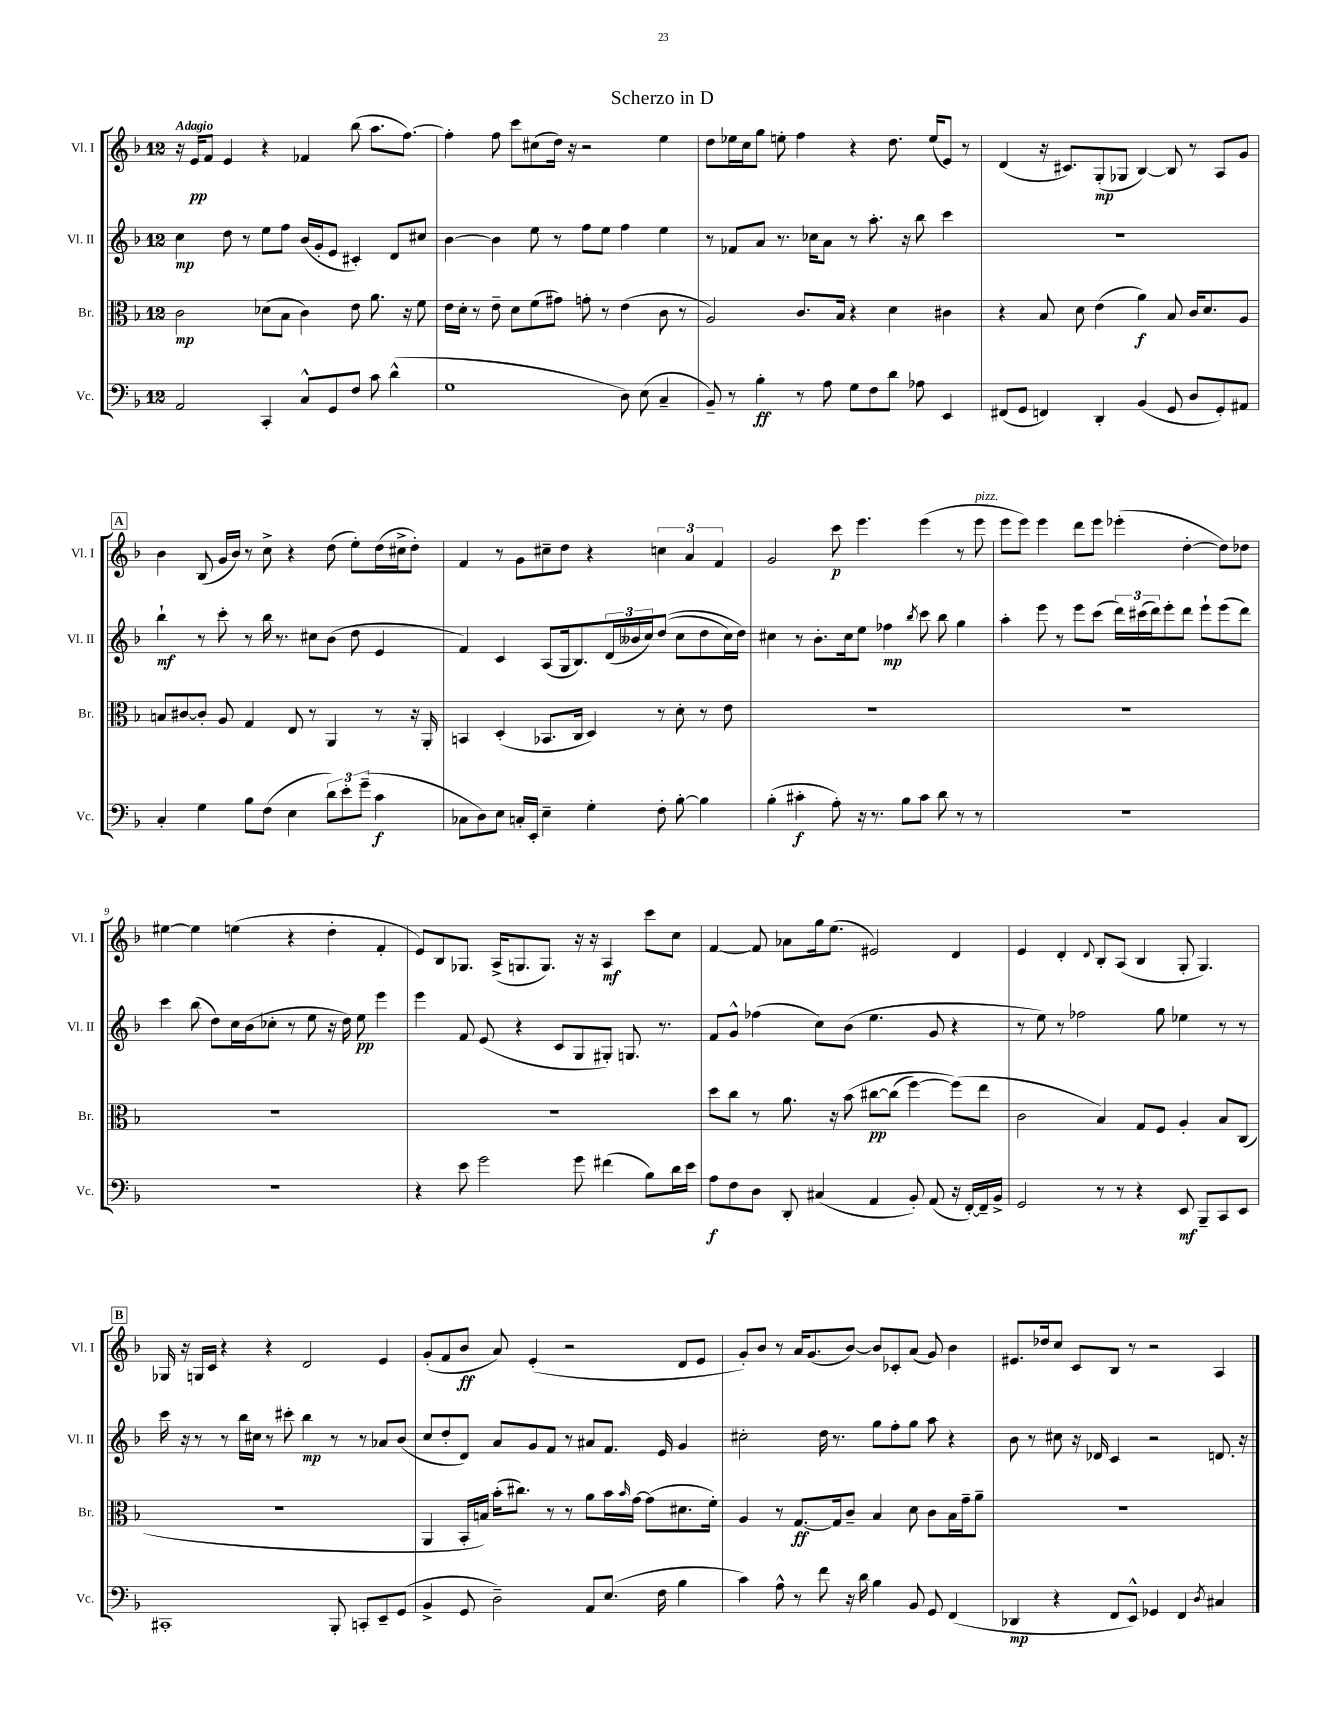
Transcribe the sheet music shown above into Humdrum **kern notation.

**kern	**kern	**kern	**kern
*staff4	*staff3	*staff2	*staff1
*clefF4	*clefC3	*clefG2	*clefG2
*k[b-]	*k[b-]	*k[b-]	*k[b-]
*M12/8	*M12/8	*M12/8	*M12/8
2AA	2c	4cc	16r
.	.	.	16e
.	.	.	8f
.	.	8dd	4e
.	.	8r	.
4CC'	(8d-	8ee	4r
.	8B-	8ff	.
8C^^	4c)	(16b-	4f-
.	.	16g'	.
8GG	.	8e	.
8F	8e	4c#')	(8bb-
8c	8.a	.	8.aa
(4d^^	.	8d	.
.	16r	.	[8.ff)
.	8f	8cc#	.
=	=	=	=
1G	16e	[4b-	4ff']
.	16d'	.	.
.	8r	.	.
.	8e~	4b-]	8ff
.	8d	.	8ccc
.	(8f	8ee	(8cc#
.	8g#)	8r	16dd)
.	.	.	16r
.	8g'	8ff	2r
.	8r	8ee	.
8D)	(4e	4ff	.
(8E	.	.	.
4C~	8c	4ee	4ee
.	8r	.	.
=	=	=	=
8BB-~)	2A)	8r	8dd
8r	.	8f-	16ee-
.	.	.	16cc
4B-'	.	8a	8gg
.	.	8.r	8ee'
8r	8.c	.	4ff
.	.	16cc-	.
8A	.	8a	.
.	16B-	.	.
8G	4r	8r	4r
8F	.	8.aa'	.
8d	4d	.	8.dd
.	.	16r	.
8A-	.	8bb-	.
.	.	.	(16ee
4EE	4c#	4ccc	8e)
.	.	.	8r
=	=	=	=
(8FF#	4r	1.r	(4d
8GG	.	.	.
4FF)	8B-	.	16r
.	.	.	8.c#)
.	8d	.	.
4DD'	(4e	.	(8G'
.	.	.	8G-
(4BB-	4a)	.	[4B-)
8GG	8B-	.	8B-]
8D	16c	.	8r
.	8.d	.	.
8GG')	.	.	8A
8AA#	8A	.	8g
=	=	=	=
4C'	8B	4bb-`	4b-
.	[8c#	.	.
4G	8c#']	8r	(8B-
.	8A	8ccc'	16g
.	.	.	16b-)
8B-	4G	8r	8r
(8F	.	16bb-	8cc^
.	.	8.r	.
4E	8E	.	4r
.	8r	8cc#	.
12d)	4AA	(8b-	(8dd
12e'	.	.	.
.	.	8dd	8ee')
(12g~	.	.	.
4c	8r	4e	(16dd
.	.	.	16cc#^
.	16r	.	8dd')
.	16AA'	.	.
=	=	=	=
8C-	4BB	4f)	4f
8D)	.	.	.
8E	(4D'	4c	8r
16C'	.	.	8g
16EE'	.	.	.
4E~	8.BB-	(8A	8cc#~
.	.	16G	8dd
.	16C	8.B-)	.
4G'	4D)	.	4r
.	.	(24d	.
.	.	24b--	.
.	.	24cc)	.
8F'	8r	&((8dd	6cc
[8B-'	8d'	8cc	.
.	.	.	6a
4B-]	8r	8dd	.
.	.	.	6f
.	8e	16cc)	.
.	.	16dd&)	.
=	=	=	=
(4B-'	1.r	4cc#	2g
4c#'	.	8r	.
.	.	8.b-'	.
8A')	.	.	8ccc
.	.	16cc#	.
16r	.	8ee	4.eee
8.r	.	.	.
.	.	4ff-	.
8B-	.	.	.
.	.	8qbb-	.
8c#	.	8ccc	(4eee
8d	.	8bb-	.
8r	.	4gg	8r
8r	.	.	8eee
=	=	=	=
1.r	1.r	4aa'	8eee
.	.	.	8eee)
.	.	8eee	4eee
.	.	8r	.
.	.	8eee	8ddd
.	.	(8ccc	8eee
.	.	24ddd)	(4eee-'
.	.	(24ccc#	.
.	.	24ddd)	.
.	.	8eee'	.
.	.	8ddd	[4dd'
.	.	8eee`	.
.	.	(8eee	8dd])
.	.	8ddd)	8dd-
=	=	=	=
1.r	1.r	4ccc	[4ee#
.	.	(8bb-	4ee#]
.	.	8dd)	.
.	.	16cc	(4ee
.	.	(16b-	.
.	.	8cc-'	.
.	.	8r	4r
.	.	8ee	.
.	.	16r	4dd'
.	.	16dd)	.
.	.	8ee	.
.	.	4eee	4f'
=	=	=	=
4r	1.r	4eee	8e)
.	.	.	8B-
8e	.	8f	8.G-
2g	.	(8e	.
.	.	.	(16A^
.	.	4r	8.G
.	.	.	8.G)
.	.	8c	.
8g	.	8G	16r
.	.	.	16r
(4f#	.	8G#')	4A
.	.	8.G	.
8B-)	.	.	8ccc
.	.	8.r	.
16d	.	.	8cc
16e	.	.	.
=	=	=	=
8A	8dd	8f	[4f
8F	8cc	8g^^	.
8D	8r	(4ff-	8f]
8DD'	8.a	.	8a-
(4C#	.	8cc)	16gg
.	16r	.	(8.ee
.	&(8b-	(8b-	.
4AA	[8cc#	4.ee	2e#)
.	(8cc#]	.	.
8BB-')	[4ff)	.	.
(8AA	.	8g	.
16r	(8ff]&)	4r	4d
[16FF')	.	.	.
16FF~]	8ee	.	.
16BB-^	.	.	.
=	=	=	=
2GG	2c	8r	4e
.	.	8ee)	.
.	.	8r	4d'
.	.	2ff-	.
.	.	.	8qqd
8r	4B-)	.	8B-'
8r	.	.	(8A
4r	8G	.	4B-
.	8F	8gg	.
8EE	4A'	4ee-	8G'
8BBB-~	.	.	4.G)
8CC	8B-	8r	.
8EE	(8C	8r	.
=	=	=	=
1CC#'	1.r	16ccc	16G-
.	.	16r	16r
.	.	8r	16G
.	.	.	16c
.	.	8r	4r
.	.	16bb-	.
.	.	16cc#	.
.	.	8r	4r
.	.	8ccc#'	.
.	.	4bb-	2d
8BBB-'	.	8r	.
8CC'	.	8r	.
8EE~	.	8a-	4e
(8GG	.	(8b-	.
=	=	=	=
4BB-^	4AA	8cc	(8g'
.	.	8dd'	8f
8GG	16BB-'	8d)	8b-
.	16B)	.	.
2D~)	(16b-'	8a	8a)
.	8.cc#)	.	.
.	.	8g	(4e'
.	8r	8f	.
.	8r	8r	2r
8AA	8a	8a#	.
(8.E	16b-	8.f	.
.	16qqb-	.	.
.	[16g	.	.
.	(8g]	.	.
16F	.	16e	.
4B-	8.d#	4g	8d
.	.	.	8e
.	16f')	.	.
=	=	=	=
4c)	4A	2cc#'	8g')
.	.	.	8b-
8A^^	8r	.	8r
8r	[8.G	.	16a
.	.	.	(8.g
8f	.	16dd	.
.	16G]	8.r	.
16r	8c~	.	[8b-)
16d	.	.	.
4B-	4B-	8gg	8b-]
.	.	8ff'	8c-'
8BB-	8d	8gg	(8a
8GG	8c	8aa	8g)
(4FF	16B-	4r	4b-
.	16g~	.	.
.	8a~	.	.
=	=	=	=
4DD-	1.r	8b-	8.e#
.	.	8r	.
.	.	.	16dd-
4r	.	8cc#	8cc
.	.	16r	8c
.	.	16d-	.
8FF	.	4c	8B-
8EE^^)	.	.	8r
4GG-	.	2r	2r
4FF	.	.	.
8qD	.	.	.
4C#	.	8.d	4A
.	.	16r	.
==	==	==	==
*-	*-	*-	*-
